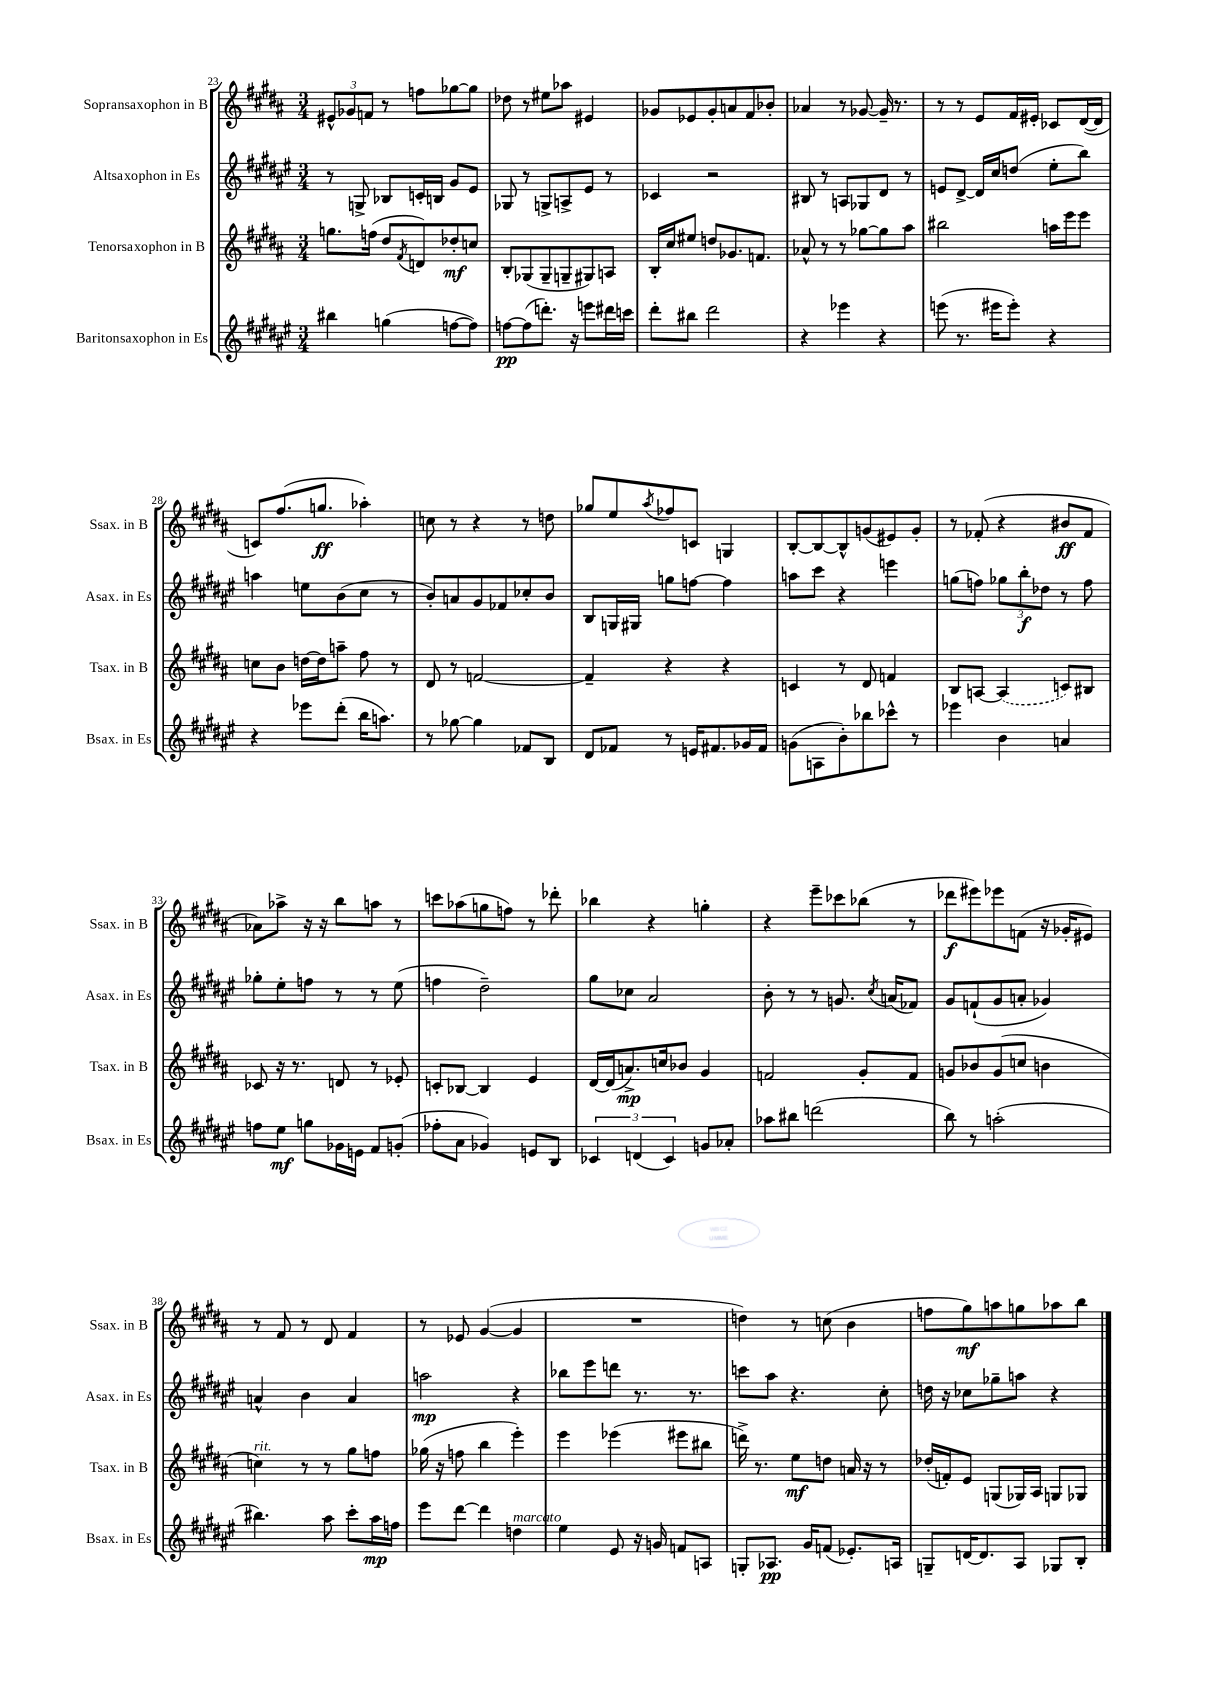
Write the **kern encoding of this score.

**kern	**dynam	**kern	**dynam	**kern	**dynam	**kern	**dynam
*part4	*part4	*part3	*part3	*part2	*part2	*part1	*part1
*staff4	*staff4	*staff3	*staff3	*staff2	*staff2	*staff1	*staff1
*I"Baritonsaxophon in Es	*	*I"Tenorsaxophon in B	*	*I"Altsaxophon in Es	*	*I"Sopransaxophon in B	*
*I'Bsax. in Es	*	*I'Tsax. in B	*	*I'Asax. in Es	*	*I'Ssax. in B	*
*clefG2	*	*clefG2	*	*clefG2	*	*clefG2	*
*k[f#c#g#d#a#e#]	*	*k[f#c#g#d#a#]	*	*k[f#c#g#d#a#e#]	*	*k[f#c#g#d#a#]	*
*M3/4	*	*M3/4	*	*M3/4	*	*M3/4	*
=23	=23	=23	=23	=23	=23	=23	=23
4bb#X\	.	8.ggn\L	.	8r	.	12e#X^^/L	.
.	.	.	.	.	.	12g-X/	.
.	.	.	.	8Gn^/	.	.	.
.	.	.	.	.	.	12fn/J	.
.	.	(16ffn\Jk	.	.	.	.	.
(4ggn\	.	8dd#/L	.	8B-X/L	.	8r	.
.	.	8qf#/	.	.	.	.	.
.	.	8dn/)	.	16cn'/L	.	8ffn\L	.
.	.	.	.	16Bn/JJ	.	.	.
[8ffn\L	.	8dd-X'/	mf	8g#/L	.	[8gg-X\	.
8ff\J])	.	8ccn/J	.	8e#/J	.	8gg-\J]	.
=24	=24	=24	=24	=24	=24	=24	=24
[8ffn\L	pp	8B'/L	.	8G-X/	.	8dd-X\	.
(8ff\]	.	(8G-X/	.	8r	.	8r	.
8.dddn'\J)	.	8G-~/	.	8Gn^/L	.	8ee#X\L	.
.	.	8Gn~/	.	8An^/	.	8aa-X\J	.
16r	.	.	.	.	.	.	.
8eeen\L	.	8G#X/)	.	8e#/J	.	4e#X/	.
16ddd#X\L	.	8An/J	.	8r	.	.	.
16cccn\JJ	.	.	.	.	.	.	.
=25	=25	=25	=25	=25	=25	=25	=25
8ddd#'\L	.	16B'/LL	.	4c-X/	.	8g-X/L	.
.	.	16cc#/J	.	.	.	.	.
8bb#X\J	.	8ee#X/J	.	.	.	8e-X/	.
2ddd#\	.	8ddn/L	.	2r	.	8g-'/	.
.	.	8.g-X/	.	.	.	8an/	.
.	.	.	.	.	.	8f#/	.
.	.	8.fn/J	.	.	.	.	.
.	.	.	.	.	.	8b-X'/J	.
=26	=26	=26	=26	=26	=26	=26	=26
4r	.	8a-X^^/	.	8B#X/	.	4a-X/	.
.	.	8r	.	8r	.	.	.
4eee-X\	.	8r	.	8An/L	.	8r	.
.	.	[8gg-X\L	.	8G-X/	.	[8g-X/	.
4r	.	8gg-\]	.	8d#/J	.	16g-~/]	.
.	.	.	.	.	.	8.r	.
.	.	8aa#\J	.	8r	.	.	.
=27	=27	=27	=27	=27	=27	=27	=27
(8eeen\	.	2bb#X\	.	8en/L	.	8r	.
8.r	.	.	.	[8d#^/J	.	8r	.
.	.	.	.	16d#/LL]	.	8e/L	.
16eee#X\KL	.	.	.	16cc#/J	.	.	.
8eee#'\J)	.	.	.	(8ddn/J	.	16f#/L	.
.	.	.	.	.	.	16e#X'/JJ	.
4r	.	16aan\LL	.	8ee#'\L	.	8c-X/L	.
.	.	16eee\J	.	.	.	.	.
.	.	8eee\J	.	8bb\J)	.	([16d#/L	.
.	.	.	.	.	.	16d#/JJ]	.
!!LO:LB:g=z
=28	=28	=28	=28	=28	=28	=28	=28
4r	.	8ccn\L	.	4aan\	.	8cn/L)	.
.	.	8b\J	.	.	.	(8.ff#/	.
8eee-X\L	.	[16ddn\LL	.	8een\L	.	.	.
.	.	16dd\J]	.	.	.	8.ggn/J	ff
(8ddd#'\J	.	8aan~\J	.	(8b\	.	.	.
16bb\KL	.	8ff#\	.	8cc#\J	.	4aa-X'\)	.
8.aan\J)	.	.	.	.	.	.	.
.	.	8r	.	8r	.	.	.
=29	=29	=29	=29	=29	=29	=29	=29
8r	.	8d#/	.	8b'/L)	.	8ccn\	.
[8gg-X\	.	8r	.	8an/	.	8r	.
4gg-\]	.	[2fn/	.	8g#/	.	4r	.
.	.	.	.	8f-X/	.	.	.
8f-X/L	.	.	.	8cc-X'/	.	8r	.
8B/J	.	.	.	8b/J	.	8ddn\	.
=30	=30	=30	=30	=30	=30	=30	=30
8d#/L	.	4f~/]	.	8B/L	.	8gg-X/L	.
8f-X/J	.	.	.	16Gn/L	.	8ee/	.
.	.	.	.	16G#X/JJ	.	.	.
.	.	.	.	.	.	8qaa#/	.
8r	.	4r	.	8ggn\L	.	8ff-X/	.
16en/KL	.	.	.	[8ffn\J	.	8cn/J	.
8.f#X/	.	.	.	.	.	.	.
.	.	4r	.	4ff\]	.	4Gn/	.
16g-X/L	.	.	.	.	.	.	.
16f#/JJ	.	.	.	.	.	.	.
=31	=31	=31	=31	=31	=31	=31	=31
(8gn\L	.	4cn/	.	8aan\L	.	[8B'/L	.
8An\	.	.	.	8ccc#\J	.	8B/_	.
8b'\)	.	8r	.	4r	.	8B^^/]	.
8bb-X\	.	8d#/	.	.	.	(8gn/	.
8ccc-X^^\J	.	4fn/	.	4eeen\	.	8e#X/)	.
8r	.	.	.	.	.	8g'/J	.
=32	=32	=32	=32	=32	=32	=32	=32
4eee-X\	.	8B/L	.	(8ggn\L	.	8r	.
.	.	[8An/J	.	8ffn\J)	.	(8f-X'/	.
4b\	.	(4A/]	.	12gg-X\L	.	4r	.
.	.	.	.	12bb'\	f	.	.
.	.	.	.	12dd-X\J	.	.	.
4an/	.	8cn/L)	.	8r	.	8b#X/L	ff
.	.	8B#X/J	.	8ff\	.	8f-/J	.
!!LO:LB:g=z
=33	=33	=33	=33	=33	=33	=33	=33
8ffn\L	.	8c-X/	.	8gg-X'\L	.	8a-X\L)	.
8ee#\J	mf	16r	.	8ee#'\	.	8aa-X^\J	.
.	.	8.r	.	.	.	.	.
8ggn\L	.	.	.	8ffn\J	.	16r	.
.	.	.	.	.	.	16r	.
16g-X\L	.	8dn/	.	8r	.	8bb\L	.
16en\JJ	.	.	.	.	.	.	.
8f#/L	.	8r	.	8r	.	8aan\J	.
(8gn'/J	.	8e-X'/	.	(8ee#\	.	8r	.
=34	=34	=34	=34	=34	=34	=34	=34
8ff-X'\L	.	8cn'/L	.	4ffn\	.	8cccn\L	.
8a#\J	.	[8B-X/J	.	.	.	(8aa-X\	.
4g-X/)	.	4B-/]	.	2dd#~\)	.	8ggn\	.
.	.	.	.	.	.	8ffn\J)	.
8en/L	.	4e/	.	.	.	8r	.
8B/J	.	.	.	.	.	8ddd-X'\	.
=35	=35	=35	=35	=35	=35	=35	=35
6c-X/	.	[16d#/LL	.	8gg#\L	.	4bb-X\	.
.	.	(16d#/J]	.	.	.	.	.
.	.	8.an^/)	mp	8cc-X\J	.	.	.
(6dn/	.	.	.	.	.	.	.
.	.	.	.	2a#/	.	4r	.
.	.	16ccn/k	.	.	.	.	.
6c-/)	.	.	.	.	.	.	.
.	.	8b-X/J	.	.	.	.	.
8gn/L	.	4g#/	.	.	.	4ggn'\	.
8a-X'/J	.	.	.	.	.	.	.
=36	=36	=36	=36	=36	=36	=36	=36
8aa-X\L	.	2fn/	.	8b'\	.	4r	.
8bb#X\J	.	.	.	8r	.	.	.
(2dddn\	.	.	.	8r	.	8eee~\L	.
.	.	.	.	8.gn/	.	8ccc-X\	.
.	.	8g#'/L	.	.	.	(8bb-X\J	.
.	.	.	.	8qcc#/	.	.	.
.	.	.	.	(16an/KL	.	.	.
.	.	8f/J	.	8f-X/J)	.	8r	.
=37	=37	=37	=37	=37	=37	=37	=37
8bb\)	.	8gn/L	.	8g#/L	.	8ddd-X\L	f
8r	.	8b-X/	.	(8fn`/	.	8eee#X\)	.
(2aan'\	.	(8g/	.	8g#/	.	8eee-X\	.
.	.	8ccn/J	.	8an'/J	.	(8fn\J	.
.	.	4bn\	.	4g-X/)	.	16r	.
.	.	.	.	.	.	16g-X'/KL	.
.	.	.	.	.	.	8e#X/J)	.
!!LO:LB:g=z
=38	=38	=38	=38	=38	=38	=38	=38
!	!	!LO:TX:a:i:t=rit.	!	!	!	!	!
4.bb#X\)	.	4ccn\)	.	4an^^/	.	8r	.
.	.	.	.	.	.	8f#/	.
.	.	8r	.	4b\	.	8r	.
8aa#\	.	8r	.	.	.	8d#/	.
8ccc#'\L	.	8gg#\L	.	4a/	.	4f#/	.
16aa#\L	mp	8ffn\J	.	.	.	.	.
16ffn\JJ	.	.	.	.	.	.	.
=39	=39	=39	=39	=39	=39	=39	=39
8eee#\L	.	(16gg-X\	.	2aan\	mp	8r	.
.	.	16r	.	.	.	.	.
[8ddd#\J	.	8ffn\	.	.	.	8e-X/	.
4ddd#\]	.	4bb\	.	.	.	([4g#/	.
!LO:TX:a:i:t=marcato	!	!	!	!	!	!	!
4ddn\	.	4eee'\)	.	4r	.	4g#/]	.
=40	=40	=40	=40	=40	=40	=40	=40
4ee#\	.	4eee\	.	8bb-X\L	.	2.r	.
.	.	.	.	8eee#\	.	.	.
8e#/	.	(4eee-X\	.	8dddn\J	.	.	.
16r	.	.	.	8.r	.	.	.
16gn/	.	.	.	.	.	.	.
8fn/L	.	8eee#X\L	.	.	.	.	.
.	.	.	.	8.r	.	.	.
8An/J	.	8bb#X\J	.	.	.	.	.
=41	=41	=41	=41	=41	=41	=41	=41
8Gn'/L	.	16dddn^\)	.	8cccn\L	.	4ddn\)	.
.	.	8.r	.	.	.	.	.
8.A-X/J	pp	.	.	8aa#\J	.	.	.
.	.	8ee\L	mf	4.r	.	8r	.
16g#/KL	.	.	.	.	.	.	.
(8fn/J	.	8ddn\J	.	.	.	(8ccn\	.
8.e-X'/L)	.	16an/	.	.	.	4b\	.
.	.	16r	.	.	.	.	.
.	.	8r	.	8cc#'\	.	.	.
16An/Jk	.	.	.	.	.	.	.
=42	=42	=42	=42	=42	=42	=42	=42
8Gn~/L	.	(16dd-X'/LL	.	16ddn\	.	8ffn\L	.
.	.	16fn'/J)	.	16r	.	.	.
[16dn/K	.	8e/J	.	8cc-X\L	.	8gg#\)	mf
8.d/]	.	.	.	.	.	.	.
.	.	(8Gn/L	.	8gg-X~\	.	8aan\	.
8A#/J	.	16G-X/L)	.	8aan\J	.	8ggn\	.
.	.	16A#/JJ	.	.	.	.	.
8G-X/L	.	8Gn/L	.	4r	.	8aa-X\	.
8B'/J	.	8G-X/J	.	.	.	8bb\J	.
==	==	==	==	==	==	==	==
*-	*-	*-	*-	*-	*-	*-	*-
